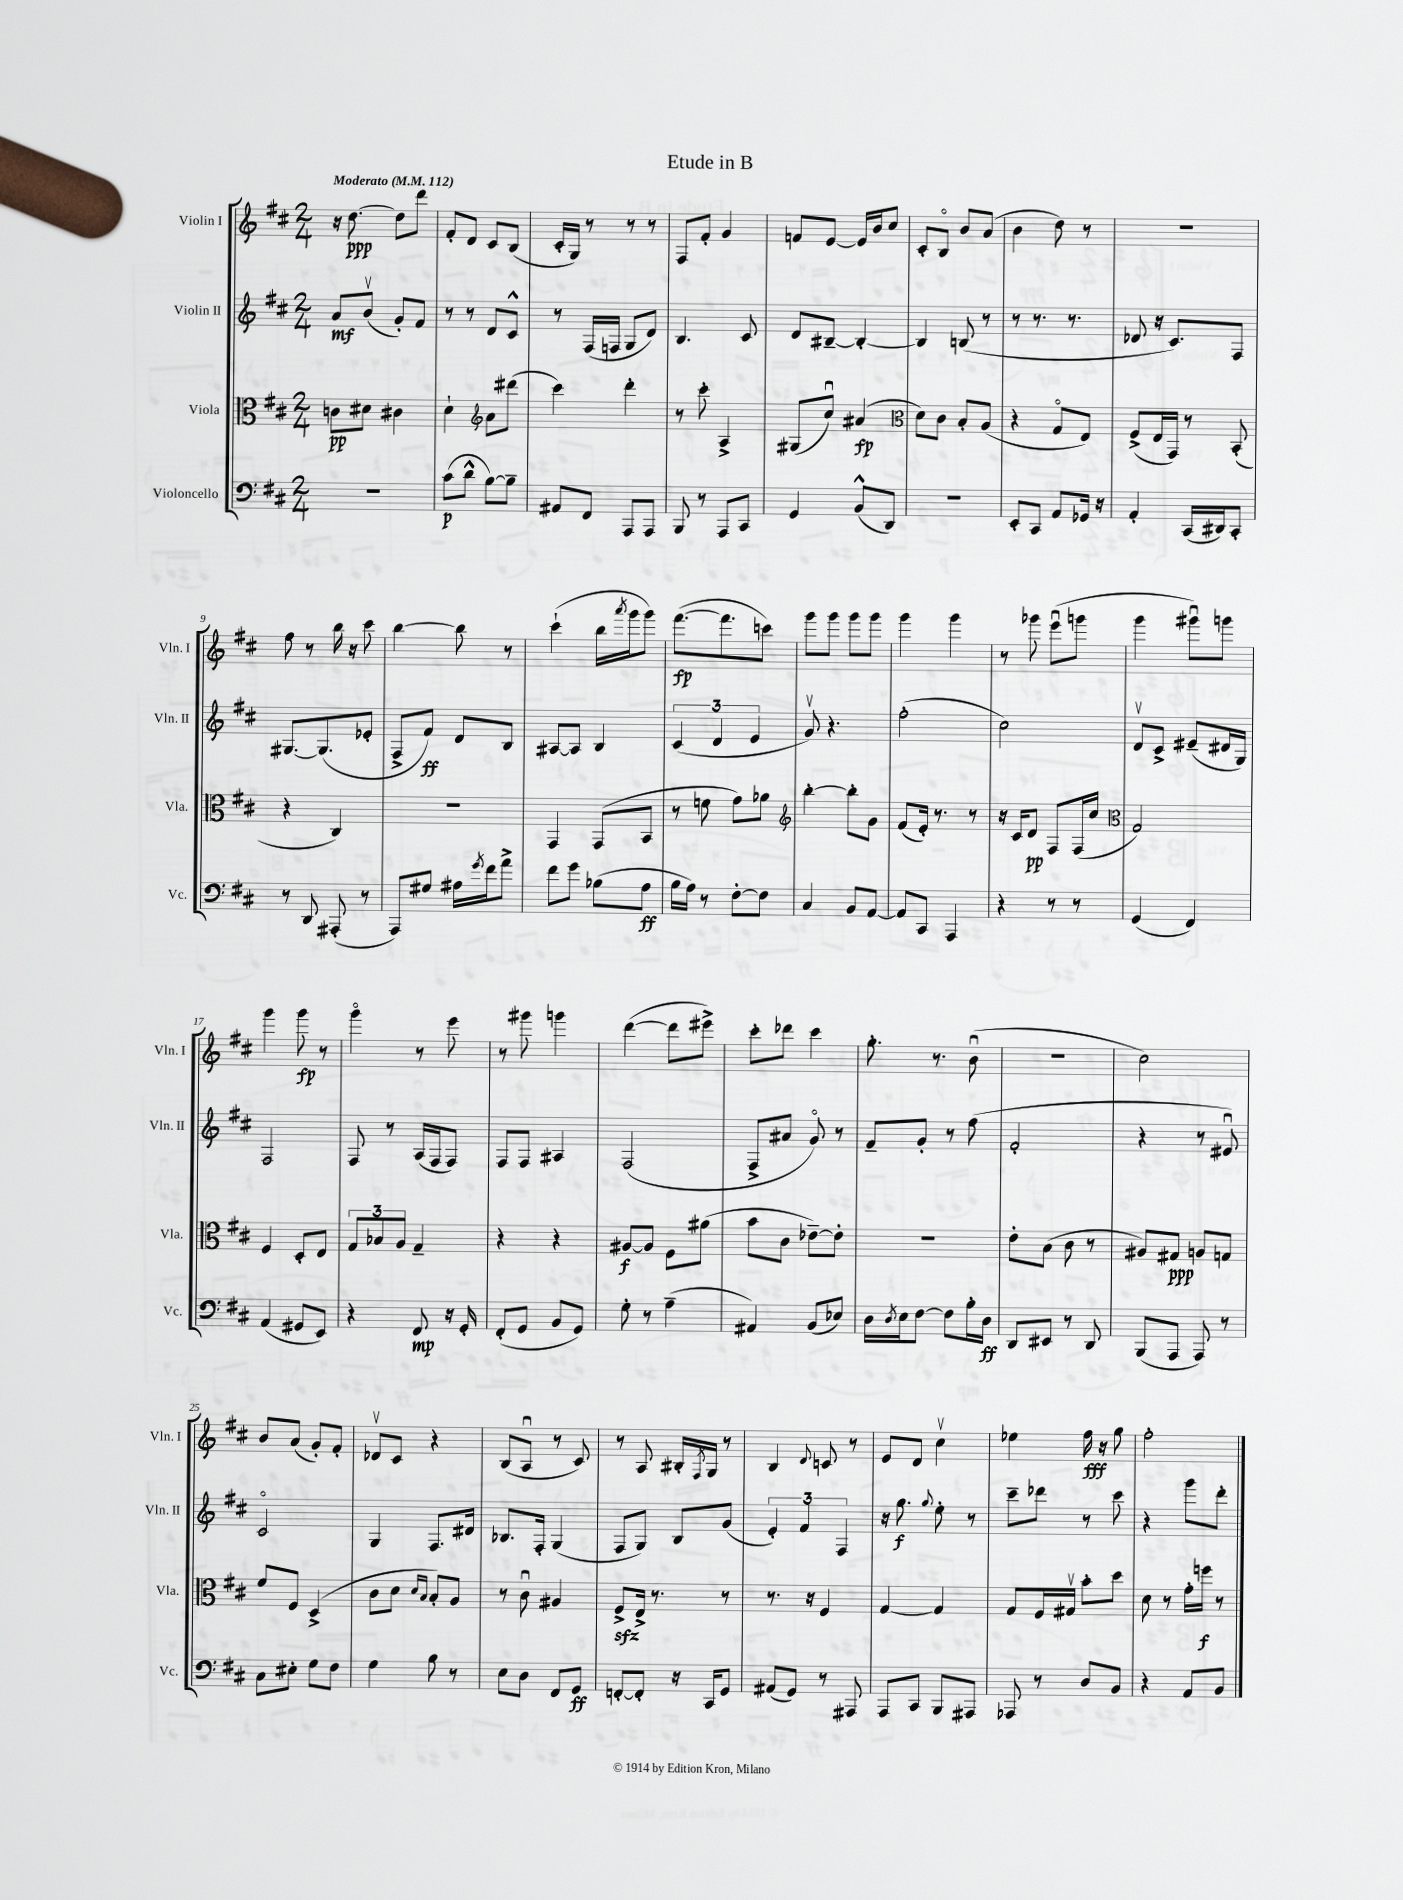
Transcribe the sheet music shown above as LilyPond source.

\header { title = "Etude in B" }
<<
\new StaffGroup <<
\new Staff = "s0" \with { instrumentName = "Violin I" shortInstrumentName = "Vln. I" } {
    \clef treble \key d \major \numericTimeSignature \time 2/4 \tempo "Moderato" 4 = 112
    r16 d''8.~\ppp d''8 d'''8 |
    fis'8-. d'8 cis'8 b8( |
    cis'16-. g16) r8 r8 r8 |
    fis8 fis'8-. g'4 |
    f'8 e'8~ e'16 b'16 cis''8 |
    cis'8-. b8\flageolet b'8 a'8( |
    b'4 d''8) r8 |
    r2 |
    fis''8 r8 b''16 r16 cis'''8 |
    b''4~ b''8 r8 |
    cis'''4-!( b''16 \acciaccatura { a'''8 } g'''16 g'''8) |
    fis'''8.~\fp( fis'''8. c'''8) |
    g'''8 g'''8 g'''8 g'''8 |
    g'''4 g'''4 |
    r8 ges'''8 e'''8\downbow( g'''8 |
    g'''4 gis'''8\downbow) g'''8 |
    g'''4 g'''8\fp r8 |
    g'''4\flageolet r8 e'''8 |
    r8 gis'''8 g'''4 |
    d'''4~( d'''8 eis'''8->) |
    cis'''8-. des'''8 cis'''4 |
    g''8.-. r8. b'8\downbow( |
    r2 |
    cis''2) |
    b'8 a'8( g'8-.) fis'8-. |
    des'8\upbow cis'8 r4 |
    b8( a8\downbow r8 cis'8) |
    r8 a8 bis16-. \acciaccatura { fis8 } g16 r8 |
    b4 \appoggiatura { d'8 } c'8 r8 |
    e'8 d'8 cis''4\upbow |
    ees''4 fis''16\fff r16 g''8 |
    fis''2-. \bar "|." |
}
\new Staff = "s1" \with { instrumentName = "Violin II" shortInstrumentName = "Vln. II" } {
    \clef treble \key d \major \numericTimeSignature \time 2/4
    a'8\mf b'8\upbow( g'8-.) fis'8 |
    r8 r8 d'8 cis'8-^ |
    r8 fis16( f16 g8 d'8) |
    b4. cis'8 |
    d'8 bis8~-- bis4~-. |
    bis4 b8( r8 |
    r8 r8. r8. |
    des'8 r16 cis'8.) fis8 |
    gis8.~ gis8.( ees'8-. |
    fis8-> fis'8\ff) d'8 b8 |
    ais8~ ais8 b4 |
    \tuplet 3/2 { cis'4( d'4 e'4 } |
    g'8\upbow) r4. |
    fis''2-.( |
    cis''2) |
    d'8\upbow cis'8-> eis'8--( dis'16 g16) |
    fis2 |
    fis8 r8 a16( fis16 fis8) |
    fis8 fis8 ais4 |
    fis2( |
    fis8-> ais'8 g'8\flageolet) r8 |
    fis'8-- g'8-. r8 fis''8( |
    fis'2-. |
    r4 r8 eis'8\downbow) |
    cis'2\flageolet |
    g4 fis8. dis'16 |
    bes8. fis16-. g4( |
    fis8 g8) b8 g'8( |
    \tuplet 3/2 { e'4-.) fis'4 fis4 } |
    r16 g''8.\f \appoggiatura { g''8 } e''8-. r8 |
    cis'''8-- des'''8 r8 cis'''8 |
    r4 g'''8 d'''8-. \bar "|." |
}
\new Staff = "s2" \with { instrumentName = "Viola" shortInstrumentName = "Vla." } {
    \clef alto \key d \major \numericTimeSignature \time 2/4
    c'8\pp dis'8 cis'4 |
    d'4-! \clef treble a'8 dis'''8( |
    cis'''4) d'''4-. |
    r8 cis'''8-. a4-> |
    gis8( cis''8\downbow) ais'4\fp( |
    \clef alto d'8) cis'8 b8-. a8( |
    r4 g8\flageolet e8) |
    fis8->( e16 g,16) r8 b,8-.( |
    r4 cis4) |
    r2 |
    g,4 g,8( b,8 |
    r8 f'8 g'8) aes'8 |
    \clef treble b''4~-. b''8-. g'8 |
    fis'8( e'16-.) r8. r8 |
    r16 cis'16 d'8\pp fis8 fis16( cis''16 |
    \clef alto g2) |
    fis4 d8-. e8 |
    \tuplet 3/2 { g8 bes8 a8 } g4-- |
    r4 r4 |
    ais8~\f ais8 fis8 ais'8( |
    b'8 cis'8 ees'8~--) ees'8-. |
    R2 |
    e'8-. b8( cis'8 r8 |
    ais8) gis8\ppp a8 g8 |
    fis'8 fis8 d4->( |
    cis'8 d'8 \grace { d'16 b16 } b8-.) a8 |
    r8 cis'8\downbow ais4 |
    fis8->\sfz e16-> r8. r8 |
    r8. r16 fis4 |
    g4~ g4 |
    g8 fis16 gis16\upbow b'8-. d''8 |
    d'8 r8 g'16-. f''16\f r8 \bar "|." |
}
\new Staff = "s3" \with { instrumentName = "Violoncello" shortInstrumentName = "Vc." } {
    \clef bass \key d \major \numericTimeSignature \time 2/4
    R2 |
    cis'8\p( d'8-^ b8~) b8-- |
    ais,8 fis,8 a,,8 a,,8 |
    b,,8 r8 a,,8 cis,8 |
    g,4 b,8-^( d,8) |
    r2 |
    e,8-. cis,8 a,8 ges,16 r16 |
    a,4-. cis,16( dis,16) cis,8-. |
    r8 d,8 ais,,8-.( r8 |
    a,,8) gis8 ais16 \acciaccatura { g'8 } fis'16 a'8-> |
    fis'8 g'8 bes8( a8\ff |
    b16 a16) r8 fis8~-. fis8 |
    cis4 b,8 a,8~ |
    a,8 cis,8 a,,4 |
    r4 r8 r8 |
    g,4( fis,4) |
    a,4( gis,8 e,8) |
    r4 fis,8\mp r16 g,16-. |
    fis,8-.( g,8 b,8 g,8) |
    g8-. r8 a4--( |
    ais,4) b,8( ees8) |
    d16 \acciaccatura { d8 } e16 fis8~ fis8 b16-. d16\ff |
    d,8 eis,8 r8 d,8 |
    b,,8( a,,8 a,,8) r8 |
    cis8 eis8-. g8 fis8 |
    g4 b8 r8 |
    e8 d8 fis,8 g,8\ff |
    f,8~-. f,8-. r16 cis,16 g,8 |
    ais,8( g,8) r8 ais,,8 |
    a,,8 cis,8 b,,8 ais,,8 |
    aes,,8 r8 d8 b,8 |
    r4 a,8 b,8 \bar "|." |
}
>>
>>
